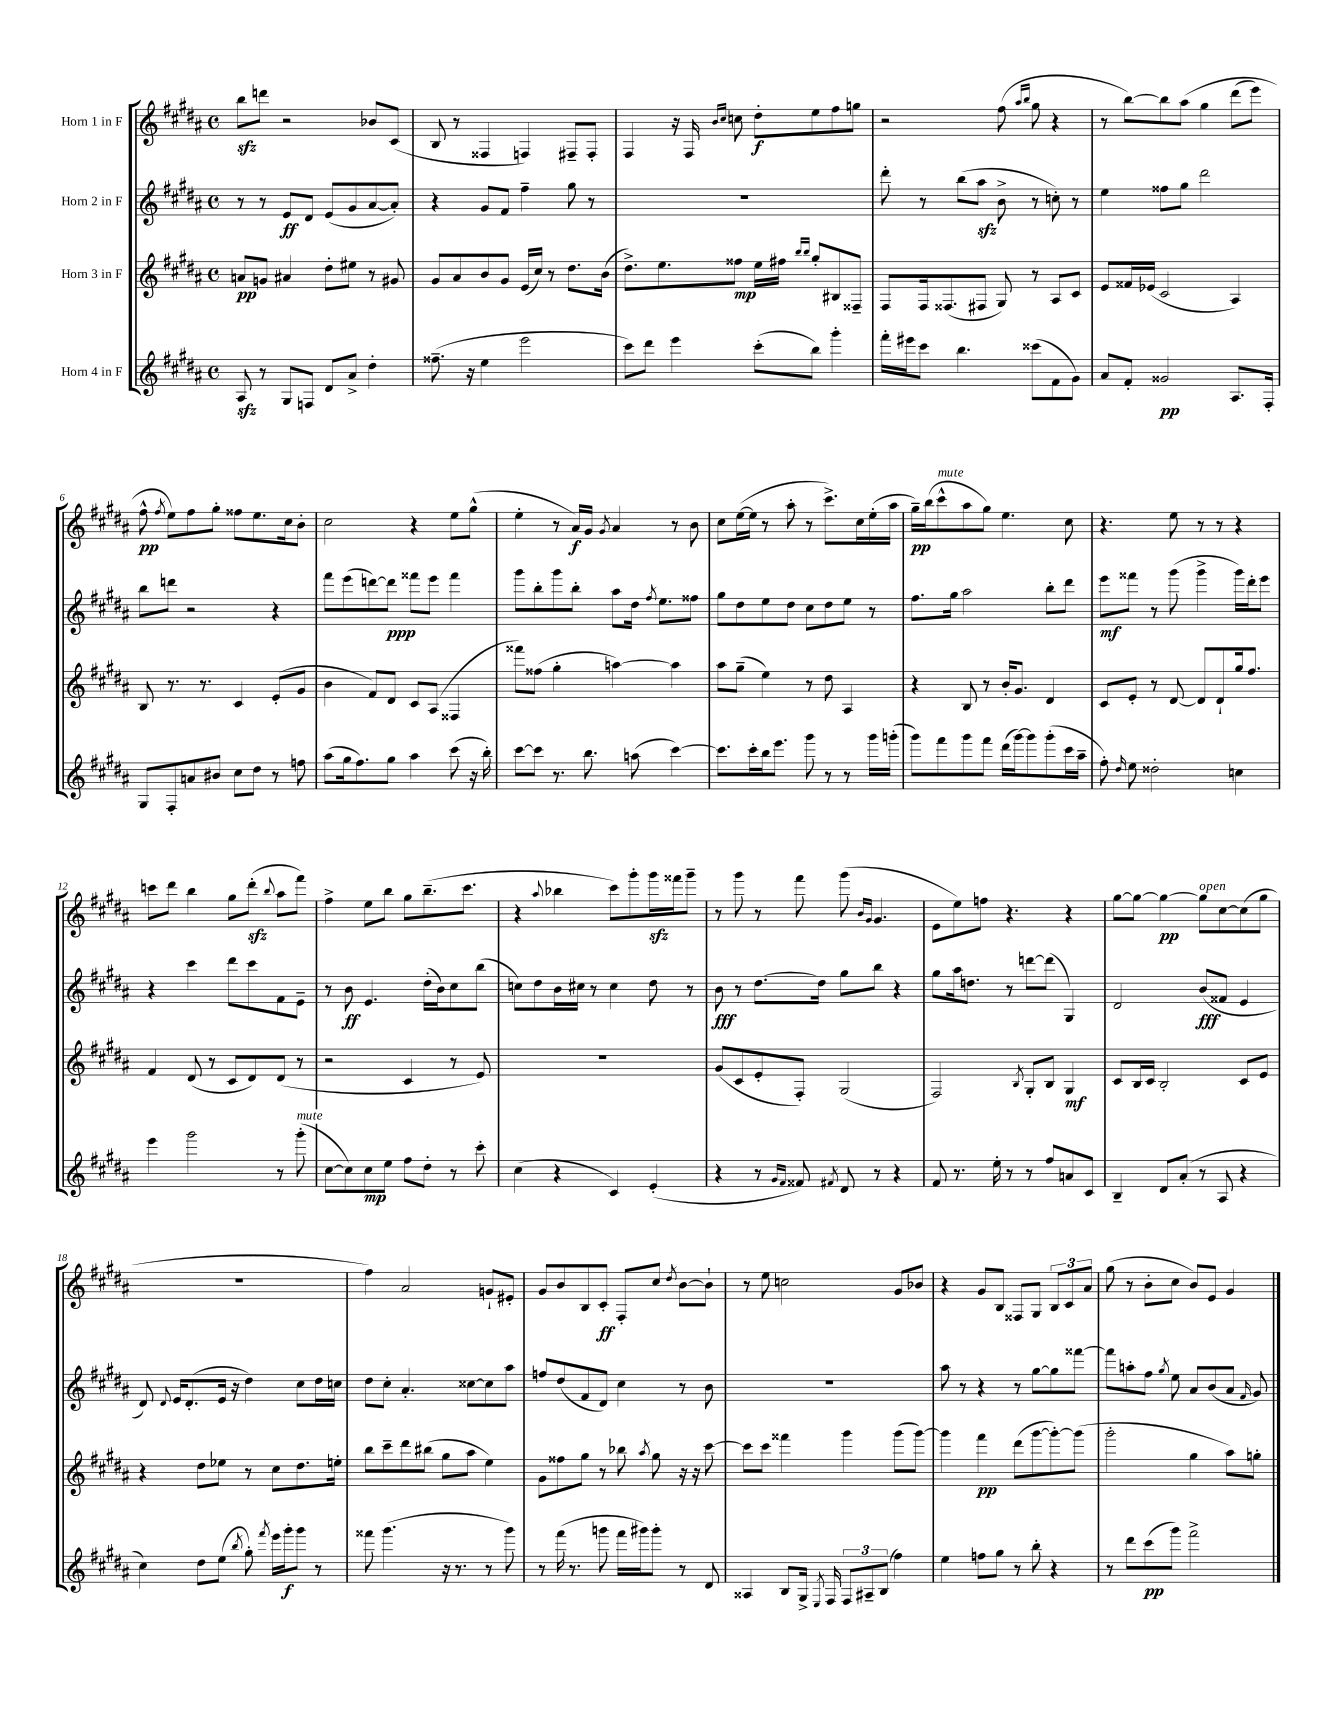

**kern	**kern	**kern	**kern
*staff4	*staff3	*staff2	*staff1
*clefG2	*clefG2	*clefG2	*clefG2
*k[f#c#g#d#a#]	*k[f#c#g#d#a#]	*k[f#c#g#d#a#]	*k[f#c#g#d#a#]
*M4/4	*M4/4	*M4/4	*M4/4
*met(c)	*met(c)	*met(c)	*met(c)
8A#/	8a/L	8r	8bb\L
8r	8g/J	8r	8ddd\J
8G#/L	4a#/	8e/L	2r
8F/J	.	8d#/J	.
8d#/L	8dd#'\L	(8e/L	.
8a#^/J	8ee#\J	8g#/	.
4dd#'\	8r	[8a#/	8b-/L
.	8g#/	8a#'/]J)	(8c#/J
=	=	=	=
(8.ff##~\	8g#/L	4r	8B/
.	8a#/	.	8r
16r	.	.	.
4ee\	8b/	8g#/L	4F##/
.	8g#/J	8f#/J	.
2eee\	(16e/LL	4ff#~\	4F/)
.	16cc#/JJ)	.	.
.	8r	.	.
.	8.dd#\L	8gg#\	8F#~/L
.	.	8r	8F#'/J
.	(16b\Jk	.	.
=	=	=	=
8ccc#\L)	8.dd#^\L)	1r	4F#/
8ddd#\J	.	.	.
.	8.ee\	.	.
4eee\	.	.	16r
.	.	.	16F#/
.	.	.	16qqb/LL
.	.	.	16qqcc#/JJ
.	8ff##\J	.	8cc\
(8ccc#'\L	16ee\LL	.	8dd#'\L
.	16ff#\JJ	.	.
.	16qqbb/LL	.	.
.	16qqbb/JJ	.	.
8bb\J)	8gg#'/L	.	8ee\
4ggg#'\	8B#/	.	8ff#\
.	8F##~/J	.	8gg\J
=	=	=	=
16fff#'\LL	8F#/L	8ddd#'\	2r
16eee#\J	.	.	.
8ccc#\J	16F#/k	8r	.
.	(8.F##/	.	.
4.bb\	.	(8bb\L	.
.	8F#/J	8aa#\J	.
.	8G#/)	8b^\	(8ff#\
.	.	.	16qqaa#/LL
.	.	.	16qqbb/JJ
(8ccc##\L	8r	8r	8gg#\
8f#\	8A#/L	8cc'\)	4r
8g#\J)	8c#/J	8r	.
=	=	=	=
8a#/L	8e/L	4ee\	8r
8f#'/J	16f##/L	.	[8bb\L)
.	(16e-/JJ	.	.
2g##/	2c#/	8ff##\L	8bb\]
.	.	8gg#\J	&(8aa#\J
.	.	2ddd#\	4gg#\
8.A#/L	4A#/)	.	(8ddd#\L
.	.	.	8eee\J)
16F#'/Jk	.	.	.
=	=	=	=
8G#/L	8B/	8bb\L	8ff#^^\
.	.	.	8qff#/
8F#'/	8.r	8ddd\J	8ee\L&)
8a/	.	2r	8ff#\
.	8.r	.	.
8b#/J	.	.	8gg#'\J
8cc#\L	4c#/	.	8ff##\L
8dd#\J	.	.	8.ee\
8r	(8e'/L	4r	.
.	.	.	16cc#\k
8ff\	8g#/J	.	8b'\J
=	=	=	=
(8aa#\L	4b\	8fff#\L	2cc#\
16gg#\k	.	(8eee\	.
8.ff#\)	.	.	.
.	8f#/L)	[8ddd\)	.
8gg#\J	8d#/J	8ddd\]J	.
4aa#\	8c#/L	8fff##\L	4r
.	(8A#/J	8eee\J	.
(8ccc#\	4F##/	4fff##\	8ee\L
16r	.	.	(8gg#^^\J
16bb'\)	.	.	.
=	=	=	=
[8ccc#\L	8fff##\L)	8ggg#\L	4ee'\
8ccc#\]J	(8ff##\J	8bb'\	.
8.r	4gg#'\	8ggg#\	8r
.	.	8bb'\J	16a#/LL)
8.bb\	.	.	16g#/JJ
.	.	.	8qg#/
.	[4aa\)	8aa#\L	4a#/
(8aa\	.	16dd#\Jk	.
.	.	8qff#/	.
.	.	8.ee\L	.
[4ccc#\)	4aa\]	.	8r
.	.	8ff##\J	8b\
=	=	=	=
8.ccc#\]L	8aa#\L	8gg#\L	8cc#\L
.	(8gg#~\J	8dd#\	([16ee\L
16ccc#'\L	.	.	16ee\]JJ
16bb\J	4ee\)	8ee\	8r
8.eee\J	.	.	.
.	.	8dd#\J	8aa#'\
8ggg#\	8r	8cc#\L	8r
8r	8dd#\	8dd#\	8.ccc#^\L)
8r	4A#/	8ee\J	.
.	.	.	16cc#\L
16ggg#\LL	.	8r	(16ee'\
(16ggg'\JJ	.	.	16aa#\JJ
=	=	=	=
8ggg#\L)	4r	8.ff#\L	16gg#~\LL)
.	.	.	(16bb\J
8fff#\	.	.	8ccc#^^\
.	.	16gg#\Jk	.
8ggg#\	8B/	2aa#\	8aa#\
8fff#\J	8r	.	8gg#\J)
(16ddd#\LL	16b'/LK	.	4.ee\
[16ggg#\J)	8.g#/J	.	.
8ggg#\]	.	.	.
(8ggg#'\	4d#/	8bb'\L	.
16ccc#\L	.	8ddd#\J	8cc#\
16aa#~\JJ	.	.	.
=	=	=	=
8ff#'\)	8c#/L	8eee\L	4.r
16qqdd#/	.	.	.
8ee\	8e'/J	8fff##\J	.
2dd##'\	8r	8r	.
.	[8d#/	(8ggg#\	8ee\
.	8d#/]L	4ggg#^\	8r
.	8d#`/	.	8r
4cc\	16gg#/k	16ggg#\LL)	4r
.	8.ff#/J	16ddd#'\J	.
.	.	8eee\J	.
=	=	=	=
4eee\	4f#/	4r	8ccc\L
.	.	.	8ddd#\J
2ggg#\	(8d#/	4ccc#\	4bb\
.	8r	.	.
.	8c#/L	8ddd#\L	8gg#\L
.	8d#/)	8ccc#\	(8ddd#'\J
.	.	.	8qqbb/
8r	(8d#/J	8f#\	8aa#\L
(8ggg#'\	8r	8e~\J	8fff#\J)
=	=	=	=
[8cc#\L	2r	8r	4ff#^\
8cc#\])	.	8b\	.
8cc#\	.	4.e/	8ee\L
8ee\J	.	.	8bb\J
8ff#\L	4c#/	.	8gg#\L
8dd#'\J	.	(16dd#'\LL	(8.bb~\
.	.	16b\J)	.
8r	8r	8cc#\	.
.	.	.	8.ccc#\J
8ccc#'\	8e/)	(8bb\J	.
=	=	=	=
(4cc#\	1r	8cc\L)	4r
.	.	8dd#\	.
.	.	.	8qqaa#/
4r	.	16b\L	4bb-\
.	.	16cc#\JJ	.
.	.	8r	.
4c#/)	.	4cc#\	8ccc#\L)
.	.	.	8ggg#'\
(4e'/	.	8dd#\	16ggg#\L
.	.	.	16fff##\J
.	.	8r	8ggg#~\J
=	=	=	=
4r	(8g#/L	8b\	8r
.	8c#/	8r	8ggg#\
8r	8e'/	[8.dd#\L	8r
16qqg#/LL	.	.	.
16qqf#/JJ	.	.	.
8f##/)	8F#'/J)	.	8fff#\
.	.	16dd#\]Jk	.
8qf#/	.	.	.
8d#/	(2G#/	8gg#\L	(8ggg#\
.	.	.	16qqb/LL
.	.	.	16qqg#/JJ
8r	.	8bb\J	4.g#/
4r	.	4r	.
=	=	=	=
8f#/	2F#/)	8gg#\L	8e\L
8.r	.	16aa#\k	8ee\)
.	.	8.dd\J	.
.	.	.	8ff\J
16ee'\	.	.	.
8r	.	8r	4.r
.	8qB/	.	.
8r	8G#'/L	[8ddd\L	.
8ff#/L	8B/J	(8ddd\]J	.
8a/	4G#/	4G#/)	4r
8c#/J	.	.	.
=	=	=	=
4B~/	8c#/L	2d#/	[8gg#\L
.	16B/L	.	8gg#\_J
.	16c#/JJ	.	.
8d#/L	2B'/	.	4gg#\_
(8a#'/J	.	.	.
8r	.	(8b/L	8gg#\]L
8A#/	.	8f##/J	[8cc#\
4r	8c#/L	4e/	(8cc#\]
.	8e/J	.	8gg#\J
=	=	=	=
4cc#\)	4r	8d#/)	1r
.	.	8qqd#/	.
.	.	16e/LK	.
.	.	(8.d#'/	.
8dd#\L	8dd#\L	.	.
(8ee\J	8ee-\J	16e/Jk	.
.	.	16r	.
8qbb/	.	.	.
8gg#'\)	8r	4dd#\)	.
8qfff#/	.	.	.
16eee\LL	8cc#\L	.	.
16ggg#'\J	.	.	.
8ggg#\J	8.dd#\	8cc#\L	.
8r	.	16dd#\L	.
.	16ee'\Jk	16cc\JJ	.
=	=	=	=
8fff##\	8bb\L	8dd#\L	4ff#\)
(4.ggg#\	8ccc#~\	8cc#'\J	.
.	8ddd#\	4.a#'/	2a#/
.	(8bb#\J	.	.
16r	8gg#\L	.	.
8.r	.	.	.
.	8aa#\J	[8cc##\L	.
8r	4ee\)	8cc##\]	8g`/L
8ggg#\)	.	8aa#\J	8e#'/J
=	=	=	=
8r	8g#\L	8ff/L	8g#/L
(16fff#\	8ff##\	(8dd#/	8b/
8.r	.	.	.
.	8gg#\J	8f#/	8B/
8ggg\	8r	8d#/J)	8c#'/J
16fff#\LL	8bb-\	4cc#\	8F#'/L
16ggg#\J)	.	.	.
.	8qaa#/	.	.
8ggg#'\J	8gg#\	.	8cc#/J
.	.	.	8qdd#/
8r	16r	8r	[8b\L
.	16r	.	.
8d#/	[8ccc#\	8b\	8b`\]J
=	=	=	=
4A##/	8ccc#\]L	1r	8r
.	8ccc#\J	.	8ee\
8B/L	4fff##\	.	2cc\
16G#^/Jk	.	.	.
8qE/	.	.	.
16F#/	.	.	.
12F#/L	4ggg#\	.	.
12A#~/	.	.	.
(12B/J	.	.	.
4ff#\)	(8ggg#\L	.	8g#/L
.	[8ggg#\J)	.	8b-/J
=	=	=	=
4ee\	4ggg#\]	8aa#\	4r
.	.	8r	.
8ff\L	4fff#\	4r	8g#/L
8gg#\J	.	.	8B/J
8r	(8ddd#\L	8r	8F##/L
8bb'\	[8ggg#\	[8gg#\L	8G#/J
4r	8ggg#'\_)	8gg#\]	12B/L
.	.	.	12c#/
.	(8ggg#\]J	[8fff##\J	.
.	.	.	12a#/J
=	=	=	=
8r	2ggg#'\	8fff##\]L	(8gg#\
8ddd#\L	.	8aa'\	8r
(8ccc#\	.	8ff#\J	8b'\L
.	.	8qgg#/	.
8ggg#\J)	.	8ee\	8cc#\J
2fff#^\	4gg#\	8a#/L	8b/L)
.	.	(8b/	8e/J
.	8aa#\L)	8a#/J	4g#/
.	.	16qqf#/	.
.	8gg'\J	8g#/)	.
==	==	==	==
*-	*-	*-	*-
